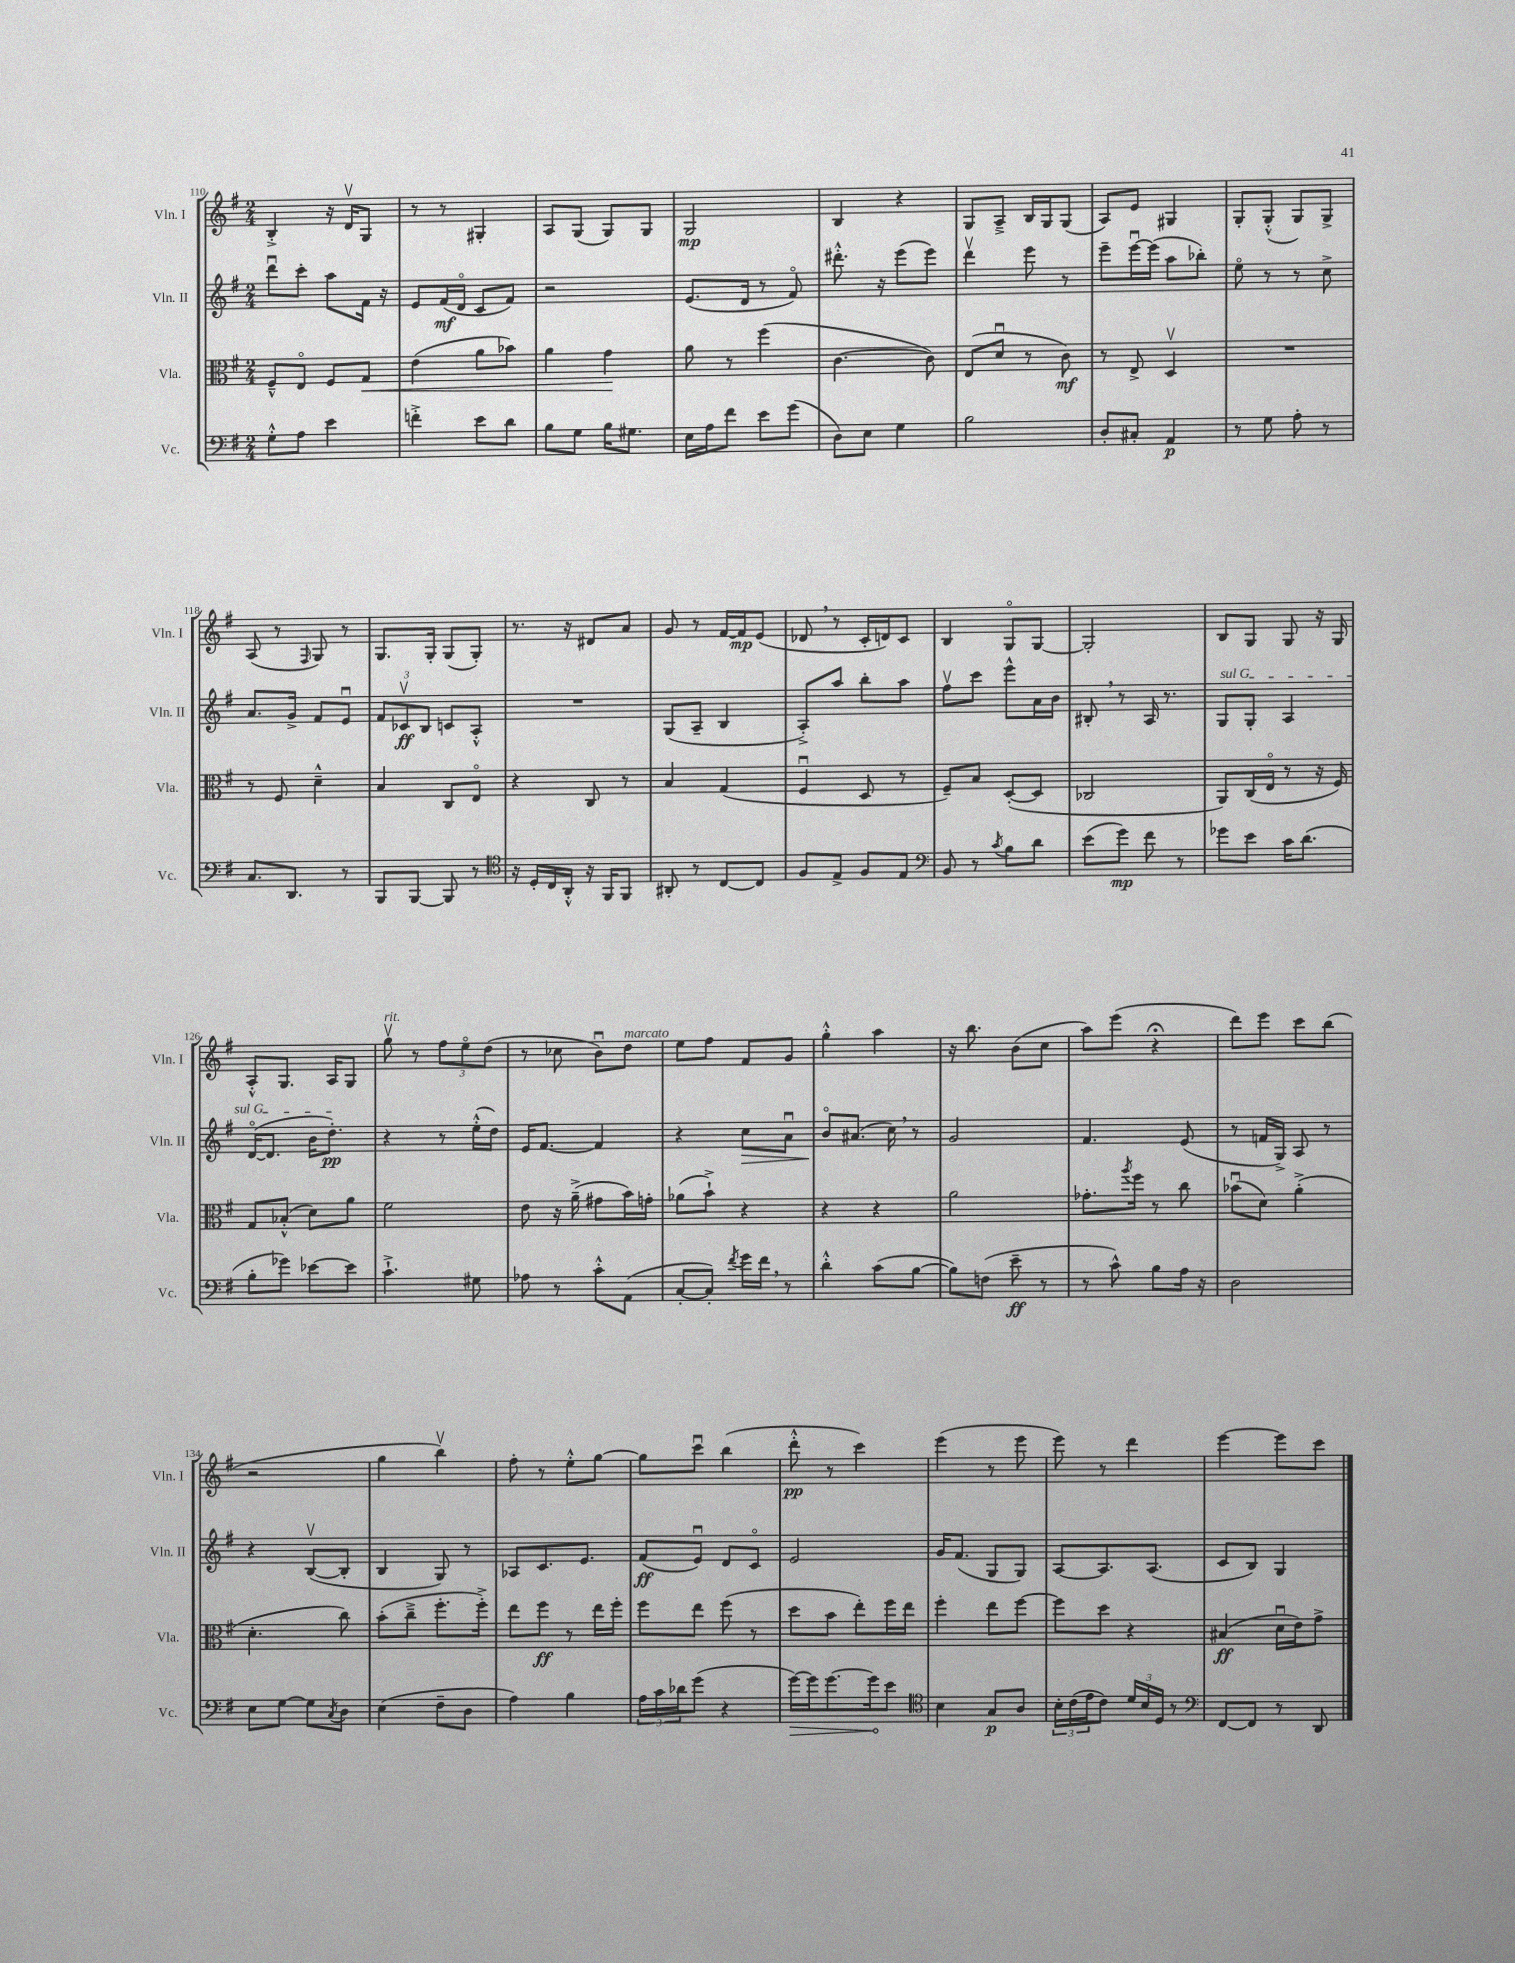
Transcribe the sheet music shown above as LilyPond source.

<<
\new StaffGroup <<
\new Staff = "s0" \with { instrumentName = "Vln. I" shortInstrumentName = "Vln. I" } {
    \clef treble \key g \major \numericTimeSignature \time 2/4
    b4-.-> r16 d'16\upbow g8 |
    r8 r8 gis4-. |
    a8 g8( g8) g8 |
    g2\mp |
    b4 r4 |
    g8 a8---> b16 g16 g8( |
    a8) e'8 gis4 |
    g8-. g8-.-^( g8) g8-> |
    a8( r8 \grace { fis16 } g8) r8 |
    g8. g16-. g8( g8-.) |
    r8. r16 dis'8 a'8 |
    g'8 r8 fis'16~ fis'16\mp e'8( |
    des'8 \breathe r8 c'16-. d'16) c'8 |
    b4 g8\flageolet g8~ |
    g2-. |
    b8 g8 g8 r16 g16 |
    a8-.-^ g8. a16 g8 |
    g''8\upbow^\markup { \italic "rit." } r8 \tuplet 3/2 { fis''8 e''8\flageolet d''8( } |
    r8 ces''8 b'8\downbow) d''8^\markup { \italic "marcato" } |
    e''8 fis''8 fis'8 g'8 |
    g''4-.-^ a''4 |
    r16 b''8. b'8( c''8 |
    a''8) e'''8( r4\fermata |
    d'''8) e'''8 c'''8 b''8( |
    r2 |
    g''4 b''4\upbow) |
    fis''8-. r8 e''8-.-^ g''8~ |
    g''8 c'''8\downbow b''4( |
    d'''8-.-^\pp r8 c'''4) |
    e'''4( r8 e'''8 |
    e'''8) r8 d'''4 |
    e'''4~ e'''8 c'''8 \bar "|." |
}
\new Staff = "s1" \with { instrumentName = "Vln. II" shortInstrumentName = "Vln. II" } {
    \clef treble \key g \major \numericTimeSignature \time 2/4
    d'''8\downbow c'''8-. a''8 fis'16 r16 |
    e'8 fis'16\mf( d'16\flageolet c'8 fis'8) |
    r2 |
    e'8.( d'16 r8 fis'8\flageolet) |
    dis'''8.-.-^ r16 e'''8( e'''8) |
    d'''4\upbow e'''8 r8 |
    e'''8-- e'''16~\downbow e'''16( a''8 bes''8-.) |
    e''8\flageolet r8 r8 c''8-> |
    a'8. g'16-> fis'8 e'8\downbow |
    \tuplet 3/2 { fis'8 ces'8\upbow\ff b8 } c'8 a8-.-^ |
    R2 |
    g8( a8-- b4 |
    a8-.->) a''8 b''8-. a''8 |
    fis''8\upbow c'''8 e'''8-^ a'16 b'16 |
    bis8-. \breathe r8 a16 r8. |
    \once \override TextSpanner.bound-details.left.text = \markup { \italic "sul G" } g8\startTextSpan g8-. a4 |
    d'16~\flageolet( d'8. b'16 d''8.-.\pp\stopTextSpan) |
    r4 r8 e''16-.-^( d''16) |
    e'16 fis'8.~ fis'4 |
    r4 c''8\> a'8\downbow |
    b'8\flageolet\! ais'8.( c''16) \breathe r8 |
    g'2 |
    fis'4. e'8( |
    r8 f'16 g16->) a8 r8 |
    r4 b8~\upbow( b8-. |
    b4 g8) r8 |
    aes8 c'8. e'8. |
    fis'8\ff( e'8\downbow) d'8 c'8\flageolet |
    e'2 |
    g'16 fis'8.( g8 g8) |
    a8~ a8. a8.( |
    c'8 b8) g4 \bar "|." |
}
\new Staff = "s2" \with { instrumentName = "Vla." shortInstrumentName = "Vla." } {
    \clef alto \key g \major \numericTimeSignature \time 2/4
    fis8---^ e8\flageolet fis8 g8\< |
    e'4( a'8 bes'8) |
    a'4 g'4\! |
    a'8 r8 fis''4( |
    c'4.~ c'8) |
    e8( d'8\downbow r8 c'8\mf) |
    r8 e8-> d4\upbow |
    R2 |
    r8 fis8 d'4---^ |
    b4 c8 e8\flageolet |
    r4 c8 r8 |
    b4 g4( |
    fis4\downbow d8 r8 |
    fis8--) b8 d8~-.( d8 |
    ces2 |
    a,8) c16( e16\flageolet r8 r16 fis16) |
    g8 bes8-.-^( d'8) a'8 |
    fis'2 |
    e'8 r16 a'16--->( gis'8 b'16) g'16-. |
    aes'8( b'8-!->) r4 |
    r4 r4 |
    a'2 |
    ges'8.-. \acciaccatura { a''8 } fis''16 r8 c''8 |
    bes'8\downbow( d'8) a'4-.->( |
    d'4.-. c''8) |
    b'8-.( c''8---> fis''8.-. fis''16-.->) |
    e''8 fis''8\ff r8 e''16 fis''16-. |
    fis''8 e''8 fis''8( r8 |
    d''8 b'8 e''8-.) fis''16 e''16 |
    fis''4-. e''8 fis''8~ |
    fis''8 d''8 r4 |
    bis4\ff( d'16\downbow e'16) g'8-> \bar "|." |
}
\new Staff = "s3" \with { instrumentName = "Vc." shortInstrumentName = "Vc." } {
    \clef bass \key g \major \numericTimeSignature \time 2/4
    g8-.-^ a8 e'4 |
    f'4-.-> e'8 d'8 |
    b8 g8 b16 gis8. |
    e16 a16 fis'8 e'8 g'8( |
    d8) e8 g4 |
    b2 |
    d8-. cis8-. a,4\p |
    r8 g8 a8-. r8 |
    c8. d,8. r8 |
    b,,8 b,,8~ b,,8 r8 |
    \clef tenor r16 d16-. c16 a,16-.-^ r16 fis,16 fis,8 |
    ais,8-. r8 c8~ c8 |
    fis8 e8-> fis8 e8 |
    \clef bass b,8 r8 \acciaccatura { c'8 } b8 d'8 |
    e'8( g'8\mp) fis'8 r8 |
    ges'8 e'8 c'16 d'8.( |
    b8-. ges'8) ees'8~ ees'8 |
    c'4.-!-> gis8 |
    aes8 r8 c'8-.-^ a,8( |
    c8~-. c8-.) \acciaccatura { fis'8 } g'16 fis'16 \breathe r8 |
    d'4-.-^ c'8( b8~ |
    b8) f8( e'8--\ff r8 |
    r8 c'8-^) b8 a16 r16 |
    d2 |
    e8 g8~ g8 \acciaccatura { c8 } d8 |
    e4( fis8-- d8 |
    a4) b4 |
    \tuplet 3/2 { a16 c'16 des'16 } g'8( r4 |
    \once \override Hairpin.circled-tip = ##t g'16~\>) g'16 g'8.~ g'16\! e'8 |
    \clef tenor b4 g8\p a8 |
    \tuplet 3/2 { b16-. c'16( e'16 } c'8) \tuplet 3/2 { d'16 b16 d16 } r8 |
    \clef bass fis,8~ fis,8 r8 d,8 \bar "|." |
}
>>
>>
\layout { \context { \Score currentBarNumber = #110 } }
